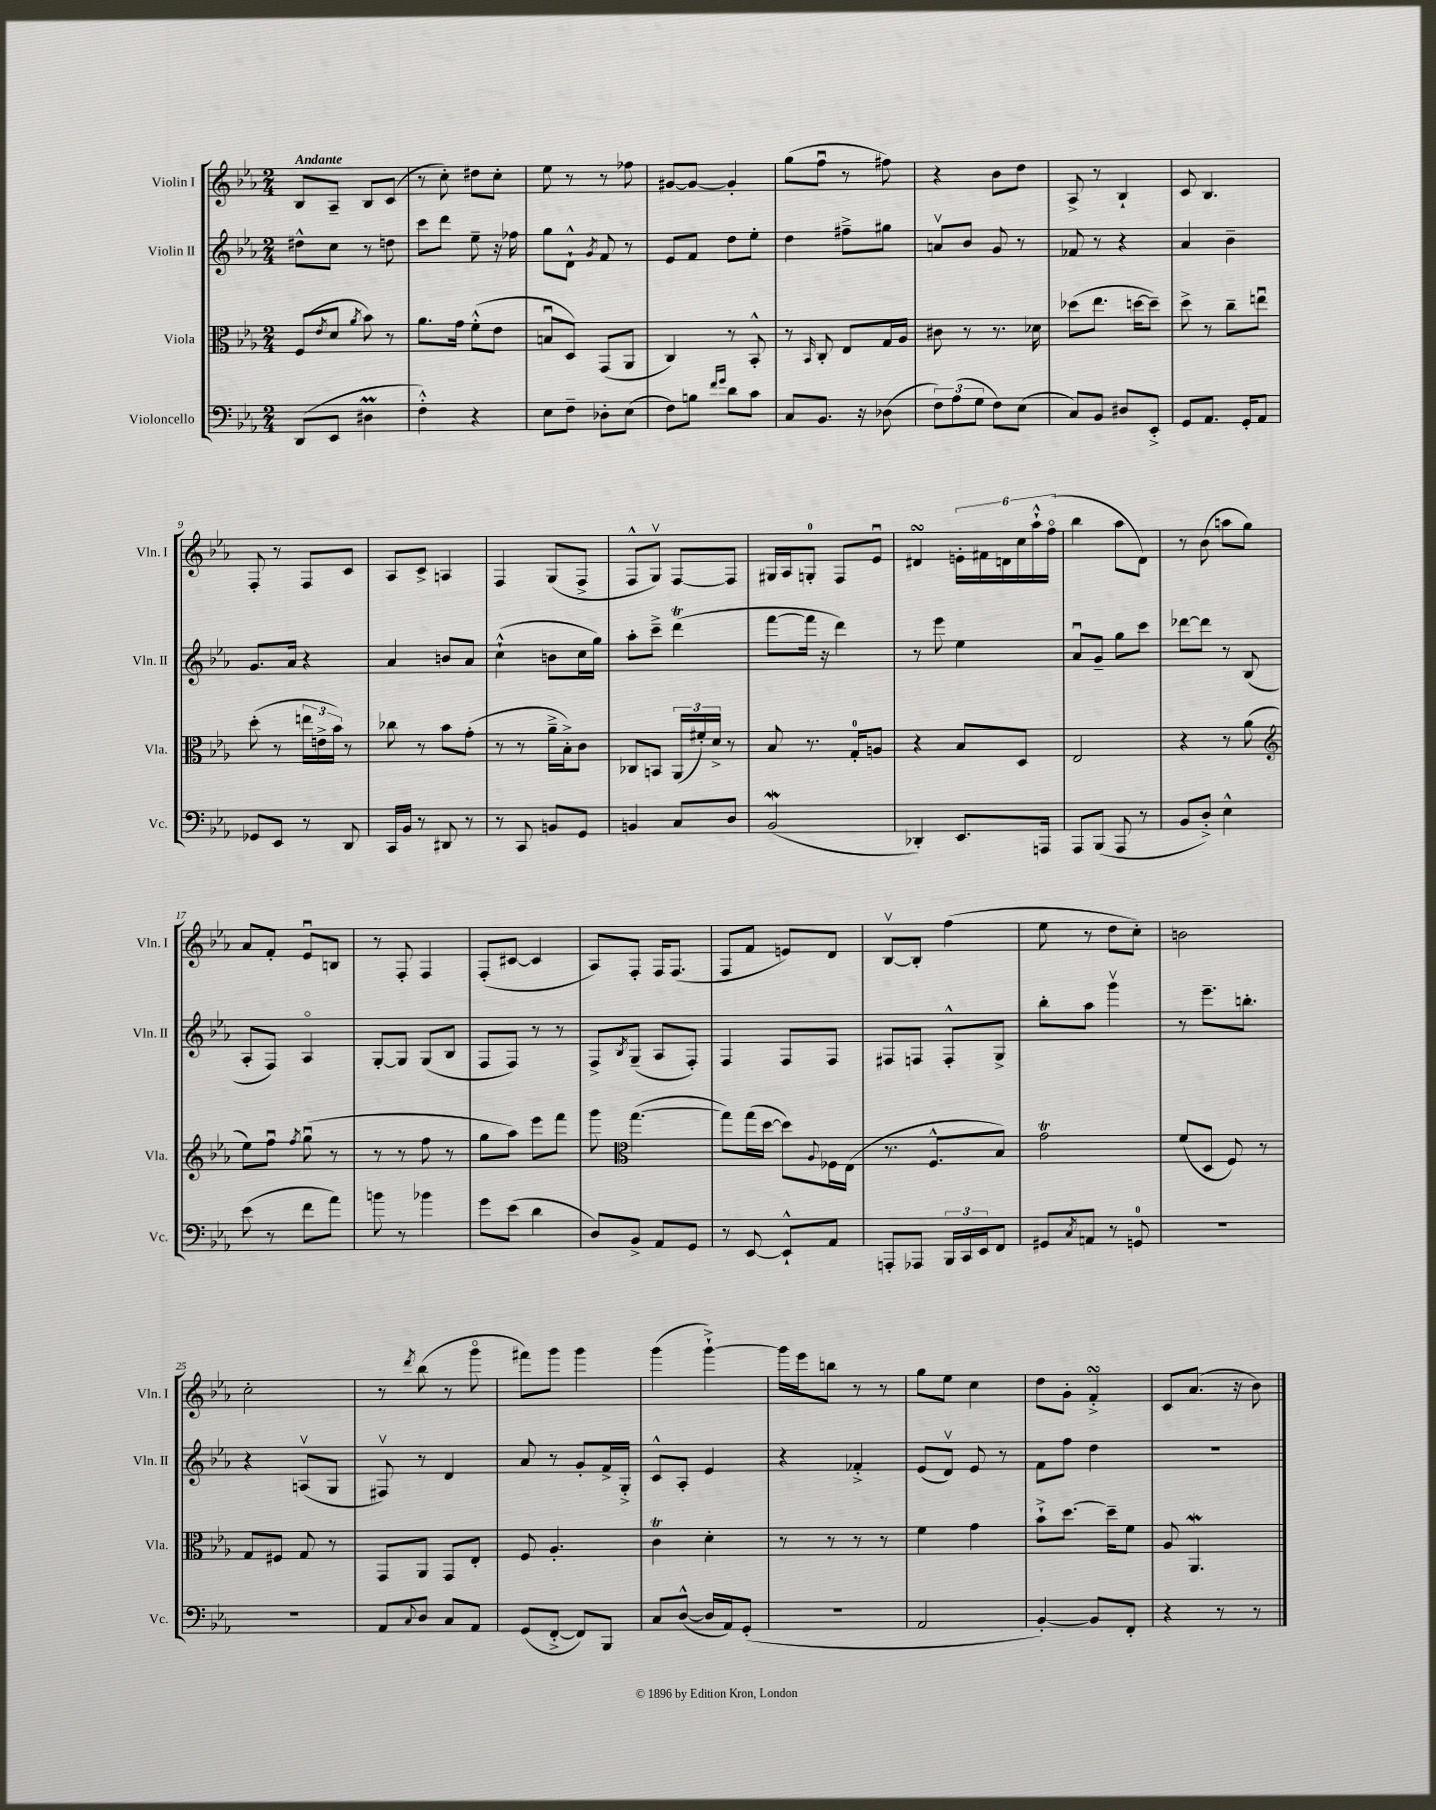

**kern	**kern	**kern	**kern
*staff4	*staff3	*staff2	*staff1
*clefF4	*clefC3	*clefG2	*clefG2
*k[b-e-a-]	*k[b-e-a-]	*k[b-e-a-]	*k[b-e-a-]
*M2/4	*M2/4	*M2/4	*M2/4
(8DD	(8F	8dd#^^	8B-
.	8qe-	.	.
8EE-	8d	8cc	8A-~
.	8qa-	.	.
4D#	8b-)	8r	8B-
.	8r	8dd	(8c
=	=	=	=
4F'^^)	8.a-	8ccc	8r
.	.	8ddd	8cc')
.	16g	.	.
4r	(8f'^^	8ee-~	8dd#
.	8e-	16r	8cc'
.	.	16ff-	.
=	=	=	=
8E-	8Bu	8gg	8ee-
8F~	8D)	8d`^^	8r
.	.	8qg	.
8D-'	(8GG	8f	8r
(8E-	8AA-	8r	8ff-
=	=	=	=
8F)	4C)	8e-	[8g#
8B	.	8f	8g#_
16qqf	.	.	.
16qqg	.	.	.
8d	8r	8dd	4g#']
8c	8BB-'^^	8ee-'	.
=	=	=	=
8C	8r	4dd	(8gg
.	16qqBB-	.	.
8.BB-	8C'	.	8ffu
.	8E-	8ff#~^	8r
16r	.	.	.
(8D-	16G	8gg#	8ff#)
.	16A-	.	.
=	=	=	=
12F)	8c#	8av	4r
(12A-	.	.	.
.	8r	8b-	.
12G	.	.	.
8F)	8.r	8g	8b-
(8E-	.	8r	8dd
.	16d-	.	.
=	=	=	=
8C)	(8dd-	8f-	8A-^
8BB-	8.ee-	8r	8r
8D#	.	4r	4B-`
.	[16dd	.	.
8EE-'^	8dd~])	.	.
=	=	=	=
8GG	8dd^	4a-	8c
8.AA-	8r	.	4.B-
.	8cc~	4b-~	.
16GG'	.	.	.
8AA-	8eeu	.	.
=	=	=	=
8GG-	(8dd'	8.g	8F'
8EE-	8r	.	8r
.	.	16a-	.
8r	24ee	4r	8F
.	24e^	.	.
.	24b-)	.	.
8DD	8r	.	8c
=	=	=	=
16CC	8cc-	4a-	8A-
16BB-	.	.	.
8r	8r	.	8c^
8DD#	8b-	8b	4A
8r	(8g'	8a-	.
=	=	=	=
8r	8r	(4cc`^^	4F
8CC	8r	.	.
8BB	16a-~^	8b	(8G
.	16B-'^)	.	.
8GG	8c	16cc	8F^
.	.	16gg)	.
=	=	=	=
4BB	8C-	8aa-'	8F^^
.	8BB	8ccc~^	8Gv)
8C	(24AA-	(4ddd	[8F
.	24f#')	.	.
.	24d^	.	.
8D	8r	.	8F]
=	=	=	=
(2BB-	8B-	[8fff	16G#
.	.	.	16A-
.	8.r	16fff]	8G'
.	.	16r	.
.	.	4ddd)	8F
.	16G'	.	.
.	8A	.	8e-u
=	=	=	=
4DD-')	4r	8r	4d#
.	.	8eee-	.
8.EE-	8B-	4ee-	24e'
.	.	.	24f#
.	.	.	24d
.	8D	.	24cc
.	.	.	24aa-`^^
16AAA	.	.	.
.	.	.	(24ffo
=	=	=	=
8AAA-	2E-	8a-u	4bb-
(8BBB-	.	8g~	.
8AAA-	.	8gg	8aa-
8r	.	8ccc	8d)
=	=	=	=
8BB-	4r	[8ddd-	8r
8D'^)	.	8ddd-]	(8b-
4E-^^	8r	8r	8aa
.	(8a-	(8B-	8gg)
=	=	=	=
*	*clefG2	*	*
(8e-	8ee-)	8A-'	8a-
8r	8ffu	8F)	8f'
.	8qff	.	.
8f	(8ggu	4A-o	8e-u
8a-)	8r	.	8B
=	=	=	=
8b	8r	[8G'	8r
8r	8r	8G]	8F'
4b-	8ff	(8G	4F
.	8r	8B-	.
=	=	=	=
8g	8gg	8F	(8F'
(8e-	8aa-)	8F)	[8c#
4d	8eee-	8r	4c#]
.	8fff	8r	.
=	=	=	=
8D)	8ggg	8F^	8A-)
*	*clefC3	*	*
.	.	8qB-	.
8BB-^	([4.gg	(8G~	8F'
8AA-	.	8A-	16F
.	.	.	(8.F
8GG	.	8F')	.
=	=	=	=
8r	8gg])	4F	8F
[8EE-	(16gg	.	8f
.	[16dd	.	.
8EE-`^^]	8dd])	8F	8e)
.	8qqA-	.	.
8AA-	16F-	8F	8d
.	(16E-	.	.
=	=	=	=
8AAA'	8.r	8F#	[8B-v
8AAA-	.	8F	8B-']
.	8.F^^	.	.
24BBB-	.	8F'^^	(4ff
24CC	.	.	.
24EE-	.	.	.
8FF	8B-)	8G^	.
=	=	=	=
8GG#	2g	8bb-'	8ee-
8qC	.	.	.
8AA	.	8aa-	8r
8r	.	4gggv	8dd
8GG	.	.	8cc')
=	=	=	=
2r	(8f	8r	2b
.	8D	8.eee-~	.
.	8F)	.	.
.	.	8.bb'	.
.	8r	.	.
=	=	=	=
2r	8G	4r	2cc'
.	8F#	.	.
.	8G	(8Av	.
.	8r	8G	.
=	=	=	=
8AA-	8GG	8F#v)	8r
8qqC	.	.	8qddd
8D	8AA-	8r	(8bb-
8C	8GG	4d	8r
8AA-	8E-'	.	8gggo
=	=	=	=
(8GG	8F	8a-	8fff#)
[8FF'^	4.A-'	8r	8ggg
8FF])	.	8g'	4ggg
8BBB-	.	16f^	.
.	.	16G'^	.
=	=	=	=
8C	4c	8c^^	(4ggg
([8D^^	.	8A-'	.
16D]	4d'	4e-	[4ggg`^)
16AA-)	.	.	.
(8GG'	.	.	.
=	=	=	=
2r	8r	4r	16ggg]
.	.	.	16eee-
.	8r	.	8bb
.	8r	4f-'^	8r
.	8r	.	8r
=	=	=	=
2AA-	4f	(8e-	8gg
.	.	8dv)	8ee-
.	4g	8e-	4cc
.	.	8r	.
=	=	=	=
[4BB-')	8b-`^	8f	8dd
.	[8.dd	8ff	8g'
8BB-]	.	4dd	4f'^
.	16dd~]	.	.
8FF'	8f	.	.
=	=	=	=
4r	8A-	2r	8c
.	4.AA-	.	(8.a-
8r	.	.	.
.	.	.	16r
8r	.	.	8b-)
==	==	==	==
*-	*-	*-	*-
